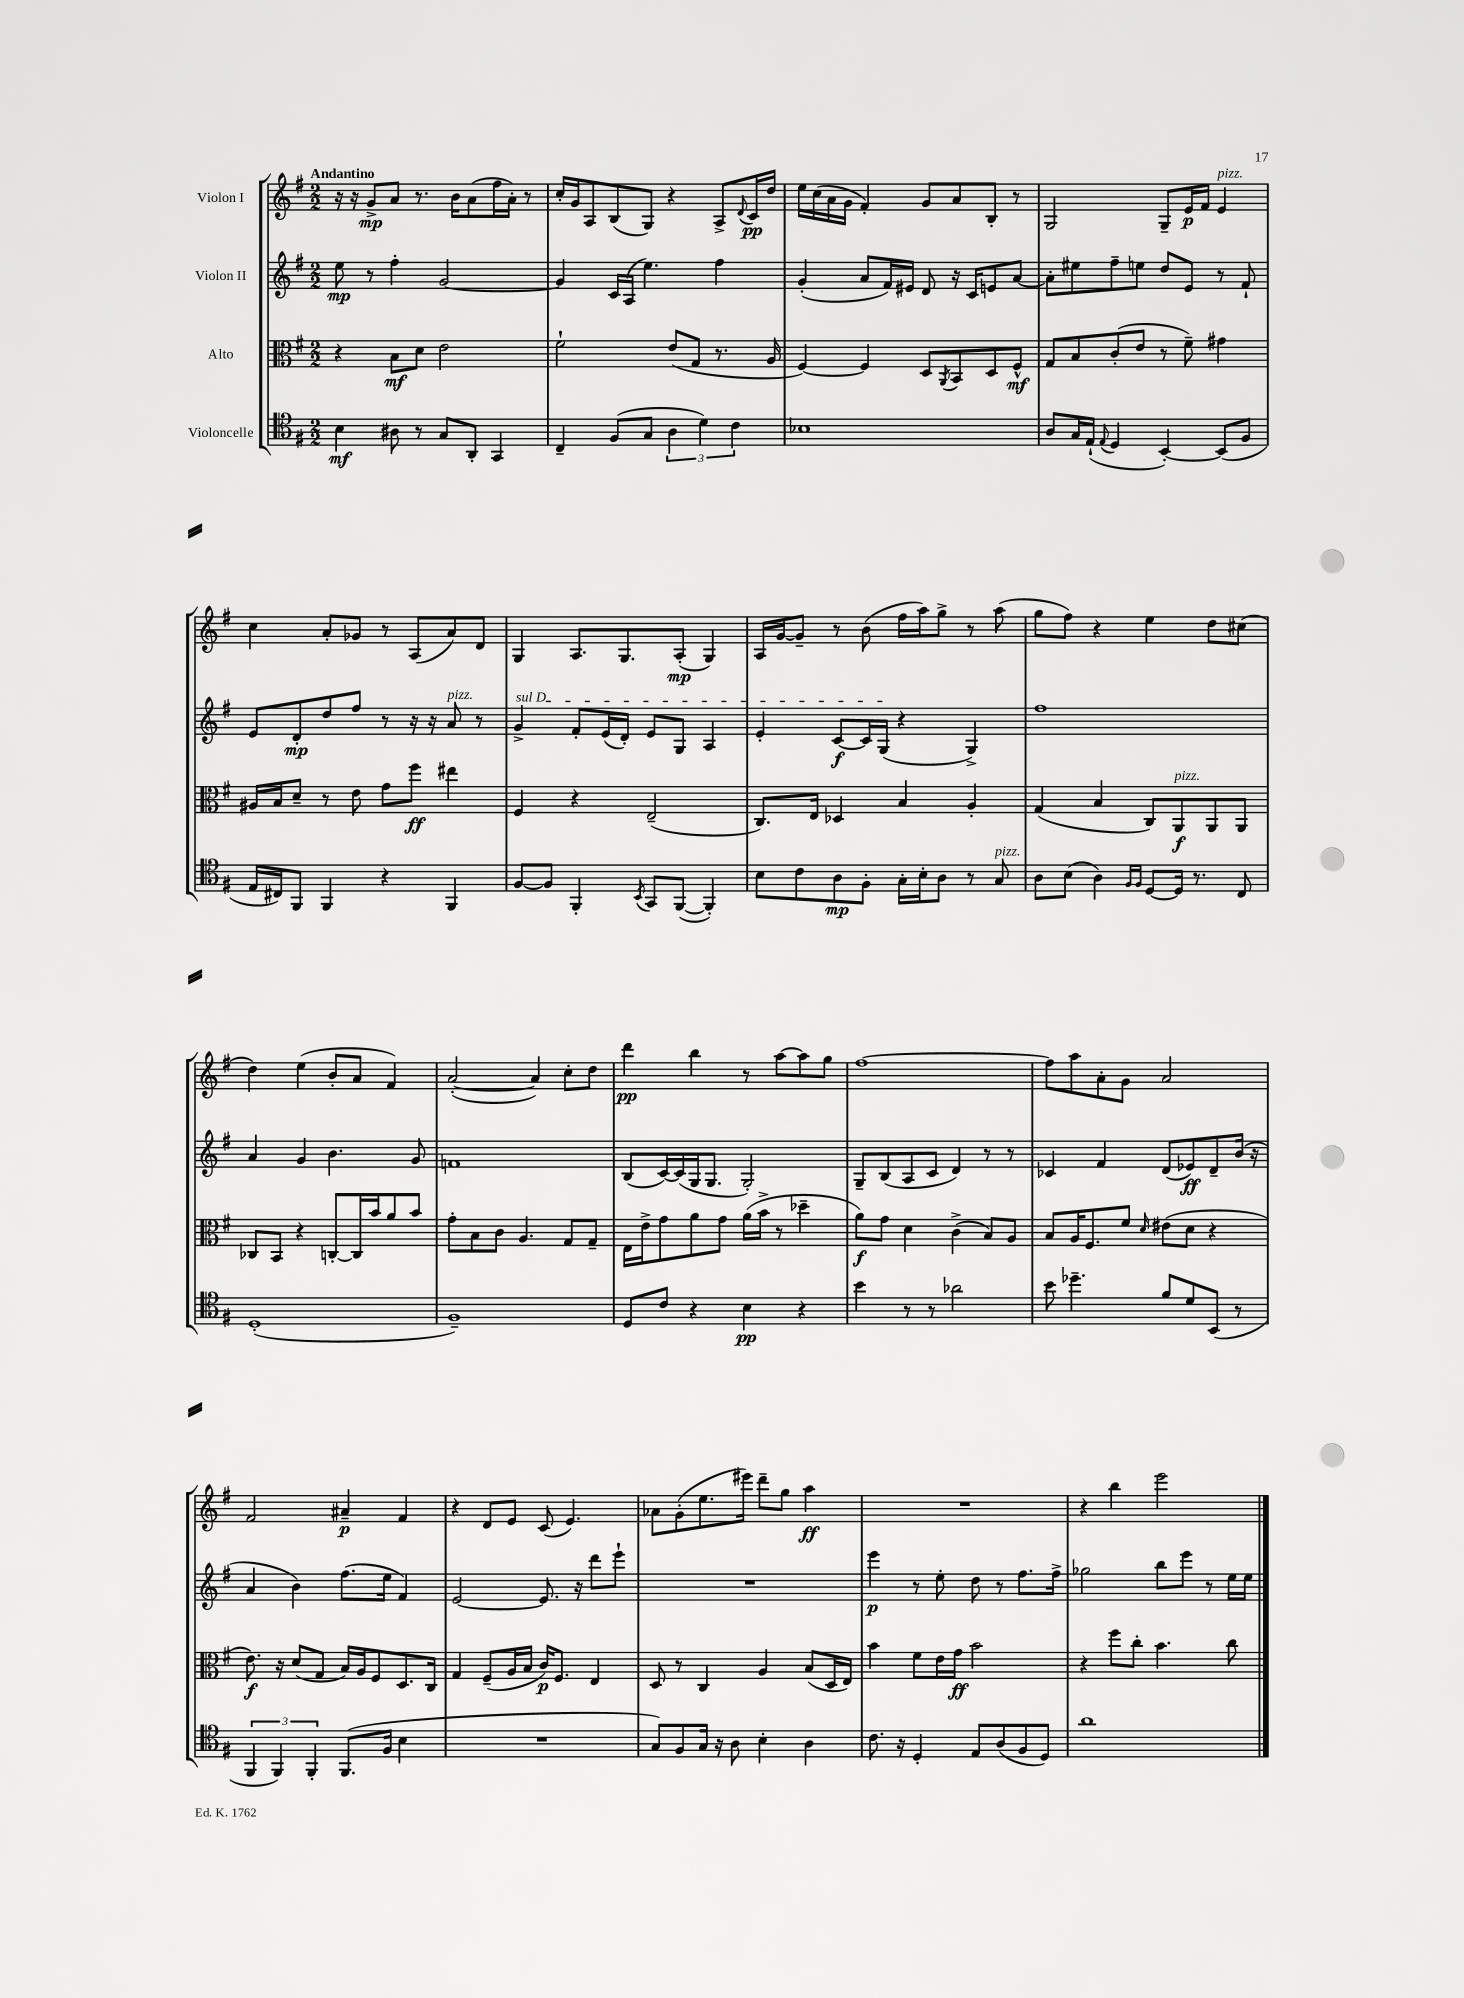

**kern	**kern	**kern	**kern
*staff4	*staff3	*staff2	*staff1
*clefC4	*clefC3	*clefG2	*clefG2
*k[f#]	*k[f#]	*k[f#]	*k[f#]
*M2/2	*M2/2	*M2/2	*M2/2
4B	4r	8ee	16r
.	.	.	16r
.	.	8r	8g^
8A#	8B	4ff#'	8a
8r	8d	.	8.r
8G	2e	[2g	.
.	.	.	16b
8AA'	.	.	(8a
4GG	.	.	16ff#
.	.	.	16a')
.	.	.	8r
=	=	=	=
4C~	2f#`	4g]	16cc'
.	.	.	16g
.	.	.	8A
(8F#	.	16c	(8B
.	.	(16A	.
8G	.	4.ee)	8G)
6A	(8e	.	4r
.	8G	.	.
6d)	.	.	.
.	8.r	4ff#	8A^
6c	.	.	.
.	.	.	8qqd
.	.	.	16c
.	16A	.	16dd
=	=	=	=
1B-	[4F#)	(4g'	16ee
.	.	.	(16cc
.	.	.	16a
.	.	.	16g
.	4F#]	8a	4f#')
.	.	16f#)	.
.	.	16e#	.
.	8D	8d	8g
.	8qAA	.	.
.	8BB	16r	8a
.	.	16c	.
.	8D	8e	8B'
.	8F#^^	[8a	8r
=	=	=	=
8A	8G	8a']	2G
16G	8B	8ee#	.
(16E`	.	.	.
8qqE	.	.	.
4D	(8c'	8ff#~	.
.	8e	8ee	.
[4BB')	8r	8dd	8G~
.	8f#~)	8e	16e
.	.	.	16f#
(8BB]	4g#	8r	4e
8F#	.	8f#`	.
=	=	=	=
16E	16A#	8e	4cc
16C#)	16B	.	.
8FF#	8d~	8d'	.
4FF#	8r	8dd	8a'
.	8e	8ff#	8g-
4r	8g	8r	8r
.	8ff#	16r	(8A
.	.	16r	.
4FF#	4ee#	8a	8a)
.	.	8r	8d
=	=	=	=
[8F#	4F#	4g^	4G
8F#]	.	.	.
4FF#'	4r	8f#'	8.A
.	.	(16e	.
.	.	16d')	8.G
8qBB	.	.	.
8GG	(2E~	8e	.
([8FF#	.	8G	(8A'
4FF#'])	.	4A	4G)
=	=	=	=
8B	8.C)	4e'	16A
.	.	.	[16g
8c	.	.	8g~]
.	16E	.	.
8A	4D-	[8c	8r
8F#'	.	16c]	(8b
.	.	(16G	.
16G'	4B	4r	16ff#
16B'	.	.	16aa)
8A	.	.	8gg^
8r	4A'	4G^)	8r
8G	.	.	(8aa
=	=	=	=
8A	(4G	1ff#	8gg
(8B	.	.	8ff#)
4A)	4B	.	4r
16qqF#	.	.	.
16qqF#	.	.	.
[8D	8C)	.	4ee
16D]	8AA	.	.
8.r	.	.	.
.	8AA	.	8dd
8C	8AA	.	(8cc#
=	=	=	=
(1D'	8C-	4a	4dd)
.	8BB	.	.
.	4r	4g	(4ee
.	[8C'	4.b	8b'
.	16C]	.	8a
.	16b	.	.
.	8a	.	4f#)
.	8b	8g	.
=	=	=	=
1F#~)	8g'	1f	([2a'
.	8B	.	.
.	8c	.	.
.	4.A	.	.
.	.	.	4a])
.	8G	.	8cc'
.	8G~	.	8dd
=	=	=	=
8D	16E	(8B	4ddd
.	16e^	.	.
8c	8g	[16c)	.
.	.	(16c]	.
4r	8a	16G	4bb
.	.	8.G	.
.	8g	.	.
4B	(16a	2G')	8r
.	16b^	.	.
.	8r	.	[8aa
4r	4dd-~	.	8aa]
.	.	.	8gg
=	=	=	=
4b	8a)	8G~	[1ff#
.	8g	(8B	.
8r	4d	8A	.
8r	.	8c	.
2a-	(4c^	4d)	.
.	8B)	8r	.
.	8A	8r	.
=	=	=	=
8b	8B	4c-	8ff#]
4.dd-~	16A	.	8aa
.	8.F#	.	.
.	.	4f#	8a'
.	8f#	.	8g
.	16qqd	.	.
8f#	(8e#	(8d	2a
8d	8d	8e-)	.
(8BB	4r	8d~	.
8r	.	(16b	.
.	.	16r	.
=	=	=	=
6FF#	8.e)	4a	2f#
6FF#)	.	.	.
.	16r	.	.
.	(8d	4b)	.
6FF#'	.	.	.
.	8G	.	.
(8.FF#	16B)	(8.ff#	4a#~
.	16A	.	.
.	8F#	.	.
16F#	.	16ee	.
4B	8.D	4f#)	4f#
.	16C	.	.
=	=	=	=
1r	4G	[2e	4r
.	(8F#~	.	8d
.	16A	.	8e
.	16B	.	.
.	16c)	8.e]	(8c
.	8.F#	.	.
.	.	.	4.e)
.	.	16r	.
.	4E	8ddd	.
.	.	8eee`	.
=	=	=	=
8G)	8D	1r	8a-
8F#	8r	.	(8g'
16G	4C	.	8.ee
16r	.	.	.
8A	.	.	.
.	.	.	16eee#)
4B'	4A	.	8ddd~
.	.	.	8gg
4A	(8B	.	4aa
.	16D	.	.
.	16E)	.	.
=	=	=	=
8.c	4b	4eee	1r
16r	.	.	.
4D'	8f#	8r	.
.	16e	8ee'	.
.	16g	.	.
8E	2b	8dd	.
(8A	.	8r	.
8F#	.	8.ff#	.
8D)	.	.	.
.	.	16ff#^	.
=	=	=	=
1a	4r	2gg-	4r
.	8ff#	.	4bb
.	8cc'	.	.
.	4.b	8bb	2eee
.	.	8eee	.
.	.	8r	.
.	8cc	16ee	.
.	.	16ee	.
==	==	==	==
*-	*-	*-	*-
